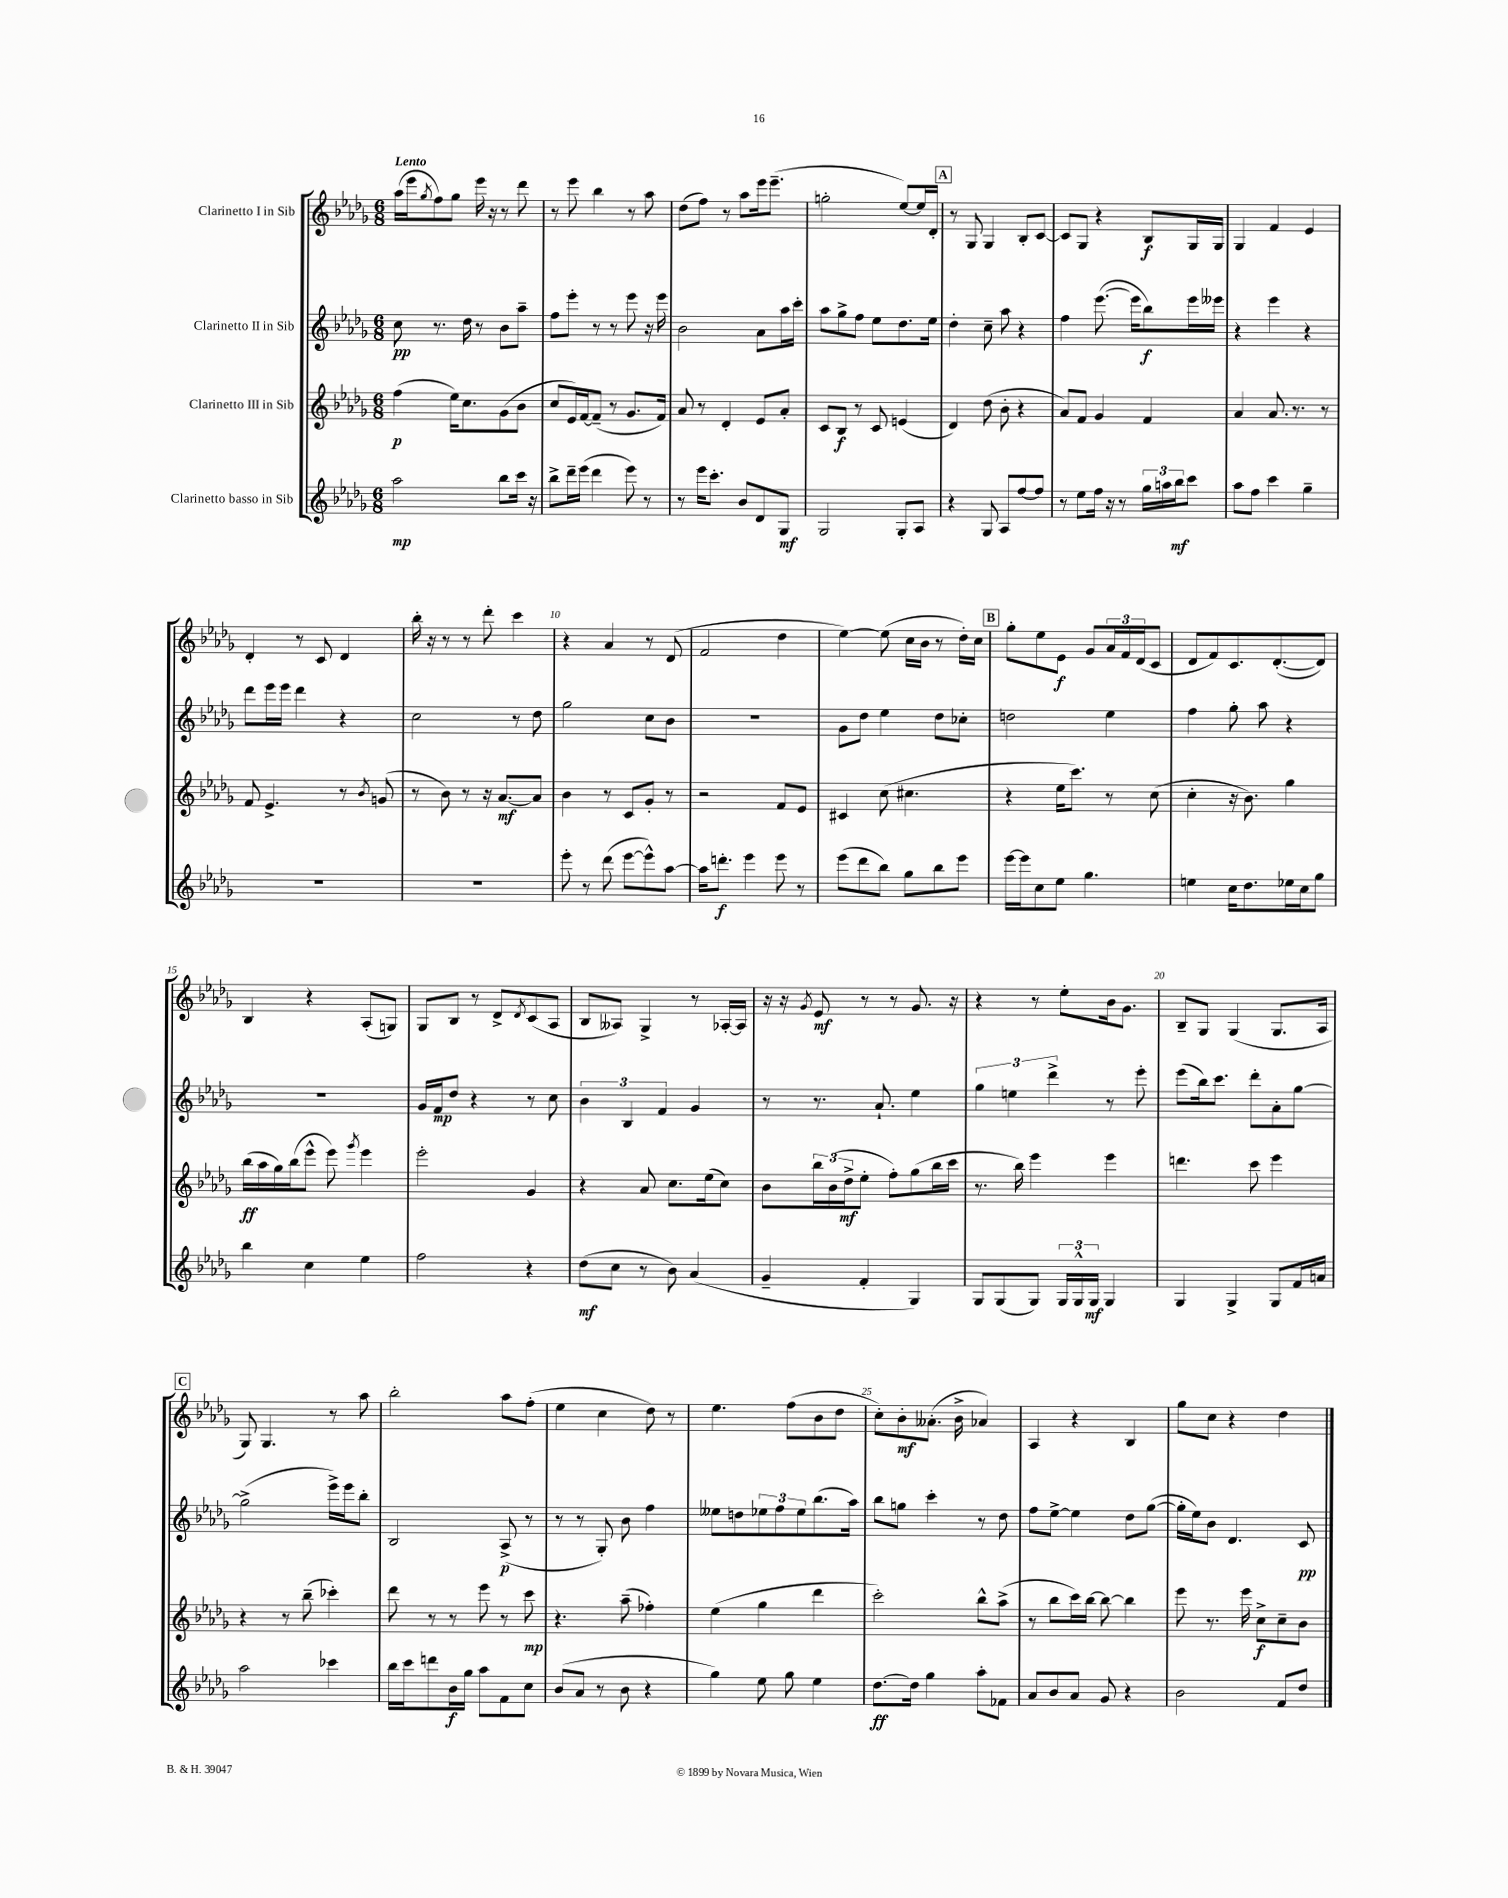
<<
\new StaffGroup <<
\new Staff = "s0" \with { instrumentName = "Clarinetto I in Sib" } {
    \clef treble \key des \major \numericTimeSignature \time 6/8 \tempo "Lento"
    aes''16( ees'''16 \acciaccatura { ges''8 } f''8) ges''8 ees'''16 r16 r8 des'''8 |
    r8 ees'''8 bes''4 r8 aes''8 |
    des''8( f''8) r8 aes''8 ees'''16 ees'''8.--( |
    g''2-. ees''8~) ees''16 des'16-. |
    \mark \markup { \box "A" } r8 ges8 ges4 bes8-. c'8~ |
    c'8 ges8 r4 bes8\f ges16 ges16 |
    ges4 f'4 ees'4 |
    des'4-. r8 c'8 des'4 |
    bes''16-. r16 r8 r8 des'''8-. c'''4 |
    r4 aes'4 r8 des'8( |
    f'2 des''4 |
    ees''4~) ees''8( c''16 bes'16 r8 des''16-.) c''16 |
    \mark \markup { \box "B" } ges''8-. ees''8 ees'8\f ges'8 \tuplet 3/2 { aes'16 f'16 des'16( } c'8 |
    des'8 f'8) c'8. des'8.~-.( des'8) |
    bes4 r4 aes8-.( g8) |
    ges8 bes8 r8 des'8-> \acciaccatura { des'8 } c'8( aes8 |
    bes8 aeses8) ges4-> r8 aes16~-. aes16 |
    r16 r16 \acciaccatura { ges'8 } ees'8\mf r8 r8 ges'8. r16 |
    r4 r8 ees''8-. bes'16 ges'8. |
    bes8-- ges8 ges4( ges8. aes16 |
    \mark \markup { \box "C" } ges8) ges4. r8 aes''8 |
    bes''2-. aes''8 f''8-.( |
    ees''4 c''4 des''8) r8 |
    ees''4. f''8( bes'8 des''8 |
    c''8-.) bes'8-.\mf aeses'8.-.( bes'16-> aes'4) |
    aes4 r4 bes4 |
    ges''8 c''8 r4 des''4 \bar "|." |
}
\new Staff = "s1" \with { instrumentName = "Clarinetto II in Sib" } {
    \clef treble \key des \major \numericTimeSignature \time 6/8
    c''8\pp r8. des''16 r8 bes'8 aes''8-- |
    f''8 ees'''8-. r8 r8 ees'''8 r16 ees'''16 |
    bes'2 aes'8 aes''16 c'''16-. |
    aes''8 ges''8-> f''8 ees''8 des''8. ees''16 |
    \mark \markup { \box "A" } des''4-. c''8-- aes''8 r4 |
    f''4 ees'''8.~( ees'''16 bes''8\f) ees'''16 eeses'''16 |
    r4 ees'''4 r4 |
    des'''8 ees'''16 ees'''16 des'''4 r4 |
    c''2 r8 des''8 |
    ges''2 c''8 bes'8 |
    R2. |
    ges'8 des''8 ees''4 des''8 ces''8-. |
    \mark \markup { \box "B" } d''2 ees''4 |
    f''4 ges''8-. aes''8 r4 |
    R2. |
    ges'16 f'16\mp des''8 r4 r8 c''8 |
    \tuplet 3/2 { bes'4 bes4 f'4 } ges'4 |
    r8 r8. aes'8.-! ees''4 |
    \tuplet 3/2 { ges''4 e''4 des'''4-> } r8 ees'''8-. |
    ees'''8( bes''16) c'''8. des'''8-. aes'8-. ges''8~ |
    \mark \markup { \box "C" } ges''2->( ees'''16->) ees'''16 bes''8-. |
    bes2 aes8->\p( r8 |
    r8 r8 ges8-.) bes'8 f''4 |
    eeses''8 d''8 \tuplet 3/2 { ees''8 f''8 ees''8 } bes''8.( aes''16) |
    bes''8 g''8 c'''4-. r8 des''8 |
    f''8 ees''8~-> ees''4 des''8 ges''8~( |
    ges''16-. ees''16) bes'8 des'4. c'8\pp \bar "|." |
}
\new Staff = "s2" \with { instrumentName = "Clarinetto III in Sib" } {
    \clef treble \key des \major \numericTimeSignature \time 6/8
    f''4\p( ees''16) c''8. ges'8( bes'8 |
    c''8 ees'16) f'16~ f'8--( r8 ges'8. f'16) |
    aes'8 r8 des'4-. ees'8 aes'8-. |
    c'8 bes8\f r8 c'8 e'4( |
    \mark \markup { \box "A" } des'4) des''8( bes'8-. r4 |
    aes'8) f'8 ges'4 f'4 |
    aes'4 aes'8. r8. r8 |
    f'8 ees'4.-> r8 \acciaccatura { bes'8 } g'8( |
    r8 bes'8) r8 r16 aes'8.~\mf aes'8 |
    bes'4 r8 c'8 ges'8-. r8 |
    r2 f'8 ees'8 |
    cis'4 c''8( cis''4. |
    \mark \markup { \box "B" } r4 ees''16 c'''8.) r8 c''8( |
    c''4-. r16 bes'8.) ges''4 |
    bes''16\ff( aes''16 ges''16) bes''16( ees'''8-^ ees'''8) \acciaccatura { ges'''8 } ees'''4 |
    ees'''2-. ges'4 |
    r4 aes'8 c''8. ees''16( c''8) |
    bes'8 \tuplet 3/2 { bes''16 bes'16( des''16->\mf } ees''8-. f''8-.) ges''8( bes''16 c'''16 |
    r8. bes''16) ees'''4 ees'''4 |
    d'''4. c'''8 ees'''4 |
    \mark \markup { \box "C" } r4 r8 bes''8--( ces'''4-.) |
    des'''8 r8 r8 ees'''8 r8 c'''8\mp |
    r4. aes''8--( fes''4-.) |
    ees''4( ges''4 des'''4 |
    c'''2-.) bes''8-^ aes''8->( |
    r8 bes''8 c'''16) bes''16~ bes''8~ bes''4 |
    ees'''8 r8. ees'''16 c''8->\f c''8-- bes'8 \bar "|." |
}
\new Staff = "s3" \with { instrumentName = "Clarinetto basso in Sib" } {
    \clef treble \key des \major \numericTimeSignature \time 6/8
    aes''2\mp bes''8 c'''16 r16 |
    bes''8-> des'''16-- ees'''16( des'''4 ees'''8) r8 |
    r8 ees'''16 c'''8.-. bes'8 des'8 ges8\mf |
    ges2 ges8-. aes8 |
    \mark \markup { \box "A" } r4 ges8 aes8 f''8~ f''8 |
    r8 ees''8 f''16 r16 r8 \tuplet 3/2 { ges''16 a''16 bes''16\mf } c'''8 |
    aes''8 f''8 c'''4 ges''4-- |
    R2. |
    R2. |
    ees'''8-. r8 des'''8( ees'''8~ ees'''8-^) aes''8~ |
    aes''16 d'''8.-.\f ees'''4 ees'''8 r8 |
    ees'''8( des'''8 bes''8) ges''8 bes''8 ees'''8 |
    \mark \markup { \box "B" } ees'''16~ ees'''16 c''8 ees''8 ges''4. |
    e''4 c''16 des''8. ees''16 c''16 ges''8 |
    bes''4 c''4 ees''4 |
    f''2 r4 |
    des''8\mf( c''8 r8 bes'8) aes'4( |
    ges'4-- f'4-. ges4) |
    ges8 ges8( ges8) \tuplet 3/2 { ges16 ges16-^ ges16\mf } ges4 |
    ges4 ges4-> ges8 f'16 a'16 |
    \mark \markup { \box "C" } aes''2 ces'''4 |
    bes''16 c'''16 d'''8 bes'16\f ges''16 aes''8 f'8 c''8 |
    bes'8( aes'8 r8 bes'8 r4 |
    ges''4) ees''8 ges''8 ees''4 |
    des''8.~\ff des''16 ges''4 aes''8-. fes'8 |
    aes'8 bes'8 aes'8 ges'8 r4 |
    bes'2 f'8 des''8 \bar "|." |
}
>>
>>
\layout { \context { \Score \override BarNumber.break-visibility = ##(#f #t #t) barNumberVisibility = #(every-nth-bar-number-visible 5) } }
